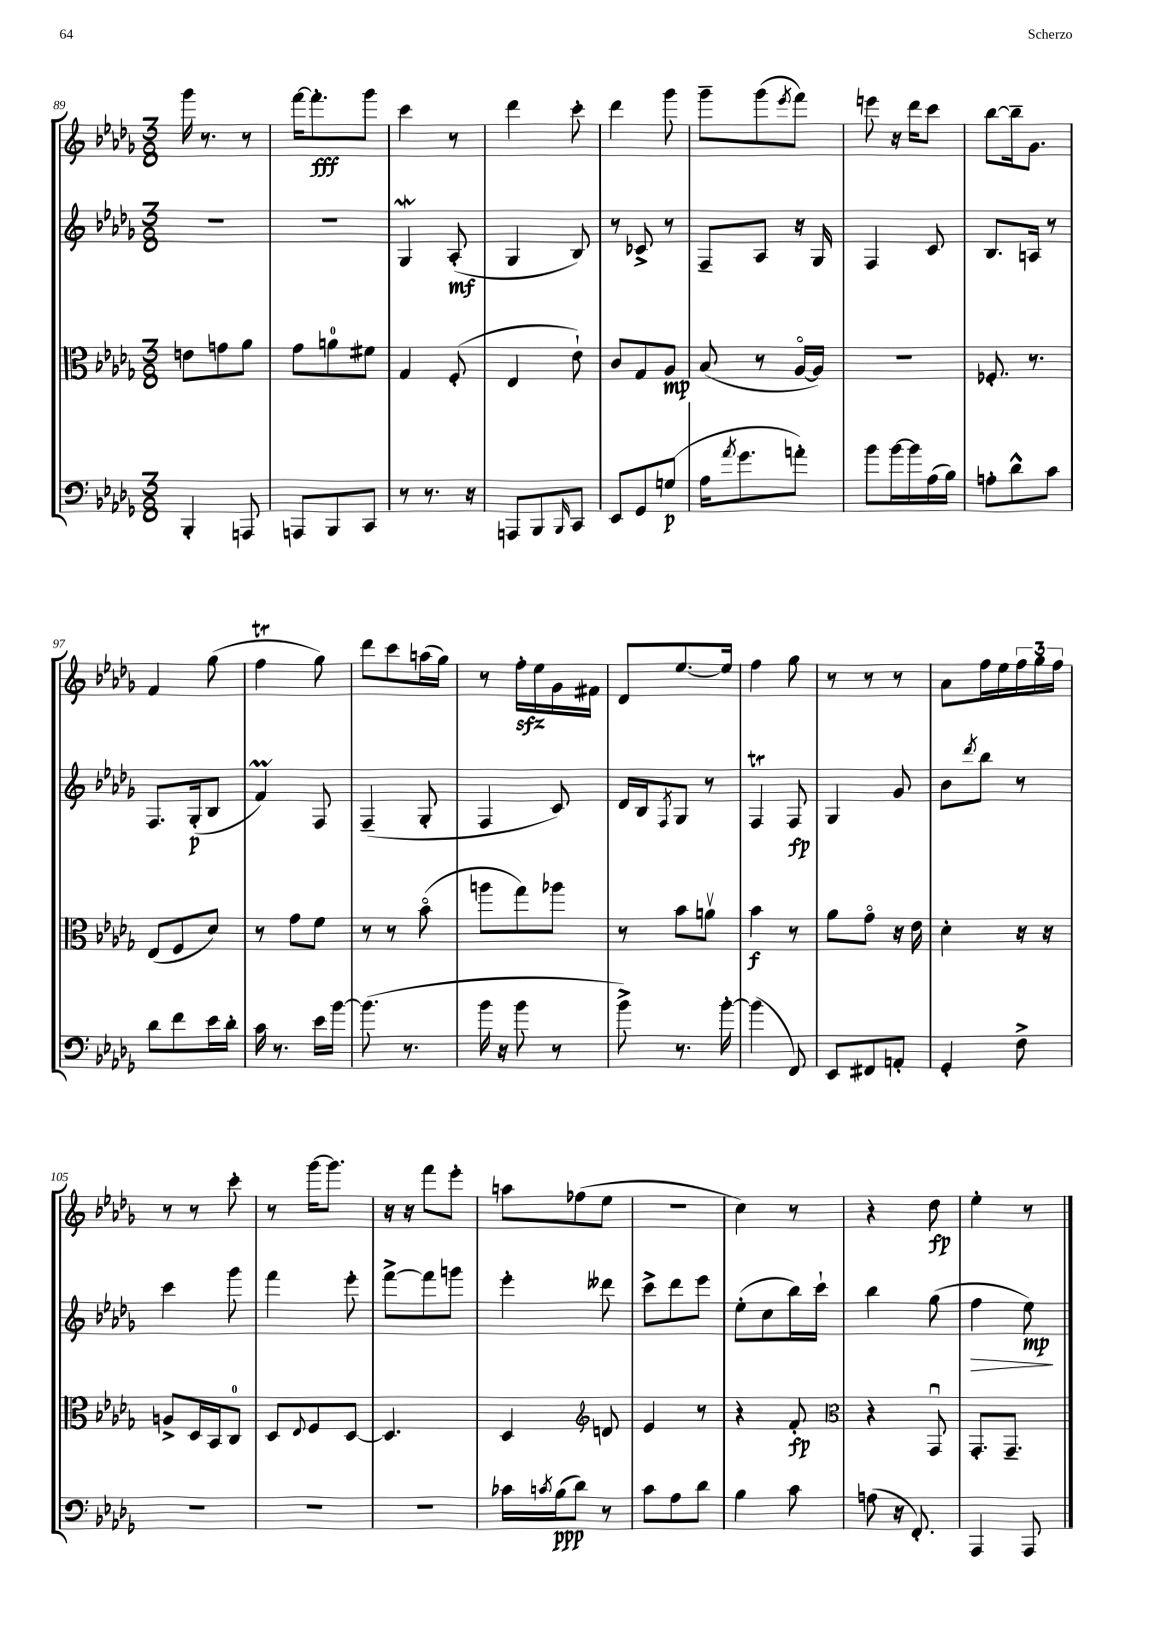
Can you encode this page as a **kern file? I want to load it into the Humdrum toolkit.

**kern	**dynam	**kern	**dynam	**kern	**dynam	**kern	**dynam
*part4	*part4	*part3	*part3	*part2	*part2	*part1	*part1
*staff4	*staff4	*staff3	*staff3	*staff2	*staff2	*staff1	*staff1
*clefF4	*	*clefC3	*	*clefG2	*	*clefG2	*
*k[b-e-a-d-g-]	*	*k[b-e-a-d-g-]	*	*k[b-e-a-d-g-]	*	*k[b-e-a-d-g-]	*
*M3/8	*	*M3/8	*	*M3/8	*	*M3/8	*
=89	=89	=89	=89	=89	=89	=89	=89
4BBB-'/	.	8en\L	.	4.r	.	16ggg-\	.
.	.	.	.	.	.	8.r	.
.	.	8gn\	.	.	.	.	.
8AAAn/	.	8a-\J	.	.	.	8r	.
=90	=90	=90	=90	=90	=90	=90	=90
8AAAn/L	.	8g-\L	.	4.r	.	[16fff\KL	.
.	.	.	.	.	.	8.fff'\]	fff
8BBB-/	.	8an\	.	.	.	.	.
8CC/J	.	8f#X\J	.	.	.	8ggg-\J	.
=91	=91	=91	=91	=91	=91	=91	=91
8r	.	4G-/	.	4G-w/	.	4ccc\	.
8.r	.	.	.	.	.	.	.
.	.	(8F'/	.	(8A-'/	mf	8r	.
16r	.	.	.	.	.	.	.
=92	=92	=92	=92	=92	=92	=92	=92
8AAAn/L	.	4E-/	.	4G-/	.	4ddd-\	.
8BBB-/	.	.	.	.	.	.	.
16qqBBB-/	.	.	.	.	.	.	.
8CC/J	.	8e-`\)	.	8B-/)	.	8ccc'\	.
=93	=93	=93	=93	=93	=93	=93	=93
8EE-/L	.	8c/L	.	8r	.	4ddd-\	.
8GG-/	.	8G-/	.	8c-X^/	.	.	.
(8Gn/J	p	8A-/J	mp	8r	.	8ggg-\	.
=94	=94	=94	=94	=94	=94	=94	=94
16A-\KL	.	(8B-/	.	8F~/L	.	8ggg-~\L	.
8qa-/	.	.	.	.	.	.	.
8.g-\	.	.	.	.	.	.	.
.	.	8r	.	8A-/J	.	(8ggg-\	.
.	.	.	.	.	.	8qeee-/	.
8an'\J)	.	[16A-/LL	.	16r	.	8fff\J)	.
.	.	16A-/JJ])	.	16G-/	.	.	.
=95	=95	=95	=95	=95	=95	=95	=95
8b-\L	.	4.r	.	4F/	.	8eeen\	.
[16b-\L	.	.	.	.	.	16r	.
16b-\]	.	.	.	.	.	16ddd-\KL	.
(16A-\	.	.	.	8c/	.	8ccc\J	.
16B-\JJ)	.	.	.	.	.	.	.
=96	=96	=96	=96	=96	=96	=96	=96
8An'\L	.	8.F-X'/	.	8.B-/L	.	[8bb-\L	.
8d-^^\	.	.	.	.	.	16bb-~\k]	.
.	.	8.r	.	16An/Jk	.	8.g-\J	.
8c\J	.	.	.	8r	.	.	.
!!LO:LB:g=z
=97	=97	=97	=97	=97	=97	=97	=97
8d-\L	.	(8E-/L	.	8.F/L	.	4f/	.
8f\	.	8F/	.	.	.	.	.
.	.	.	.	(16G-'/k	p	.	.
16e-\L	.	8d-/J)	.	8B-/J	.	(8gg-\	.
16d-'\JJ	.	.	.	.	.	.	.
=98	=98	=98	=98	=98	=98	=98	=98
16c\	.	8r	.	4fm/)	.	4fft\	.
8.r	.	.	.	.	.	.	.
.	.	8g-\L	.	.	.	.	.
16e-\LL	.	8f\J	.	8F/	.	8gg-\)	.
[16b-\JJ	.	.	.	.	.	.	.
=99	=99	=99	=99	=99	=99	=99	=99
(8.b-\]	.	8r	.	(4F~/	.	8ddd-\L	.
.	.	8r	.	.	.	8ccc\	.
8.r	.	.	.	.	.	.	.
.	.	(8b-\	.	8G-'/	.	(16aan\L	.
.	.	.	.	.	.	16gg-\JJ)	.
=100	=100	=100	=100	=100	=100	=100	=100
16b-\	.	8aan\L	.	4F/	.	8r	.
16r	.	.	.	.	.	.	.
8b-\	.	8gg-\)	.	.	.	16ffzz'\LL	.
.	.	.	.	.	.	16ee-\	.
8r	.	8aa-X\J	.	8c/)	.	16g-\	.
.	.	.	.	.	.	16f#X\JJ	.
=101	=101	=101	=101	=101	=101	=101	=101
8b-^\)	.	8r	.	16d-/LL	.	8d-/L	.
.	.	.	.	16B-/J	.	.	.
.	.	.	.	8qF/	.	.	.
8.r	.	8b-\L	.	8G-/J	.	[8.ee-/	.
.	.	8anv\J	.	8r	.	.	.
[16b-'\	.	.	.	.	.	16ee-/Jk]	.
=102	=102	=102	=102	=102	=102	=102	=102
(4b-\]	.	4b-\	f	4Ft/	.	4ff\	.
8FF/)	.	8r	.	8F/	fp	8gg-\	.
=103	=103	=103	=103	=103	=103	=103	=103
8EE-/L	.	8a-\L	.	4G-/	.	8r	.
8FF#X/	.	8g-\J	.	.	.	8r	.
8AAn'/J	.	16r	.	8g-/	.	8r	.
.	.	16e-\	.	.	.	.	.
=104	=104	=104	=104	=104	=104	=104	=104
4GG-'/	.	4d-'\	.	8b-\L	.	8a-\L	.
.	.	.	.	8qddd-/	.	.	.
.	.	.	.	8bb-\J	.	16ff\L	.
.	.	.	.	.	.	16ee-\	.
8F^\	.	16r	.	8r	.	24ff\	.
.	.	.	.	.	.	24gg-\	.
.	.	16r	.	.	.	.	.
.	.	.	.	.	.	24ff\JJ	.
!!LO:LB:g=z
=105	=105	=105	=105	=105	=105	=105	=105
4.r	.	8An^/L	.	4ccc\	.	8r	.
.	.	16D-/L	.	.	.	8r	.
.	.	16BB-/J	.	.	.	.	.
.	.	8C/J	.	8ggg-\	.	8ccc'\	.
=106	=106	=106	=106	=106	=106	=106	=106
4.r	.	8D-/L	.	4fff\	.	8r	.
.	.	8qqE-/	.	.	.	.	.
.	.	8F/	.	.	.	[16ggg-\KL	.
.	.	.	.	.	.	8.ggg-\J]	.
.	.	[8D-/J	.	8eee-'\	.	.	.
=107	=107	=107	=107	=107	=107	=107	=107
4.r	.	4.D-/]	.	[8fff^\L	.	16r	.
.	.	.	.	.	.	16r	.
.	.	.	.	8fff\]	.	8fff\L	.
.	.	.	.	8gggn\J	.	8eee-'\J	.
=108	=108	=108	=108	=108	=108	=108	=108
16c-X\LL	.	4D-/	.	4eee-'\	.	8aan\L	.
8qcn/	.	.	.	.	.	.	.
(16B-\J	ppp	.	.	.	.	.	.
8d-\J)	.	.	.	.	.	(8ff-X\	.
*	*	*clefG2	*	*	*	*	*
8r	.	8dn/	.	8ddd--X\	.	8ee-\J	.
=109	=109	=109	=109	=109	=109	=109	=109
8c\L	.	4e-/	.	8ccc^\L	.	4.r	.
8A-\	.	.	.	8ddd-\	.	.	.
8d-\J	.	8r	.	8eee-\J	.	.	.
=110	=110	=110	=110	=110	=110	=110	=110
4B-\	.	4r	.	(8ee-'\L	.	4cc\)	.
.	.	.	.	8cc\	.	.	.
8c\	.	8f'/	fp	16bb-\L)	.	8r	.
.	.	.	.	16ccc`\JJ	.	.	.
=111	=111	=111	=111	=111	=111	=111	=111
*	*	*clefC3	*	*	*	*	*
(8An\	.	4r	.	4bb-\	.	4r	.
16r	.	.	.	.	.	.	.
8.FF'/)	.	.	.	.	.	.	.
.	.	8GG-u/	.	(8gg-\	.	8dd-\	fp
=112	=112	=112	=112	=112	=112	=112	=112
!	!	!	!	!	!LO:HP:b	!	!
4AAA-/	.	8.GG-'/L	.	4ff\	>	4ee-'\	.
.	.	8.GG-~/J	.	.	.	.	.
8AAA-/	.	.	.	8ee-\)	mp	8r	.
.	.	.	.	.	]	.	.
==	==	==	==	==	==	==	==
*-	*-	*-	*-	*-	*-	*-	*-
